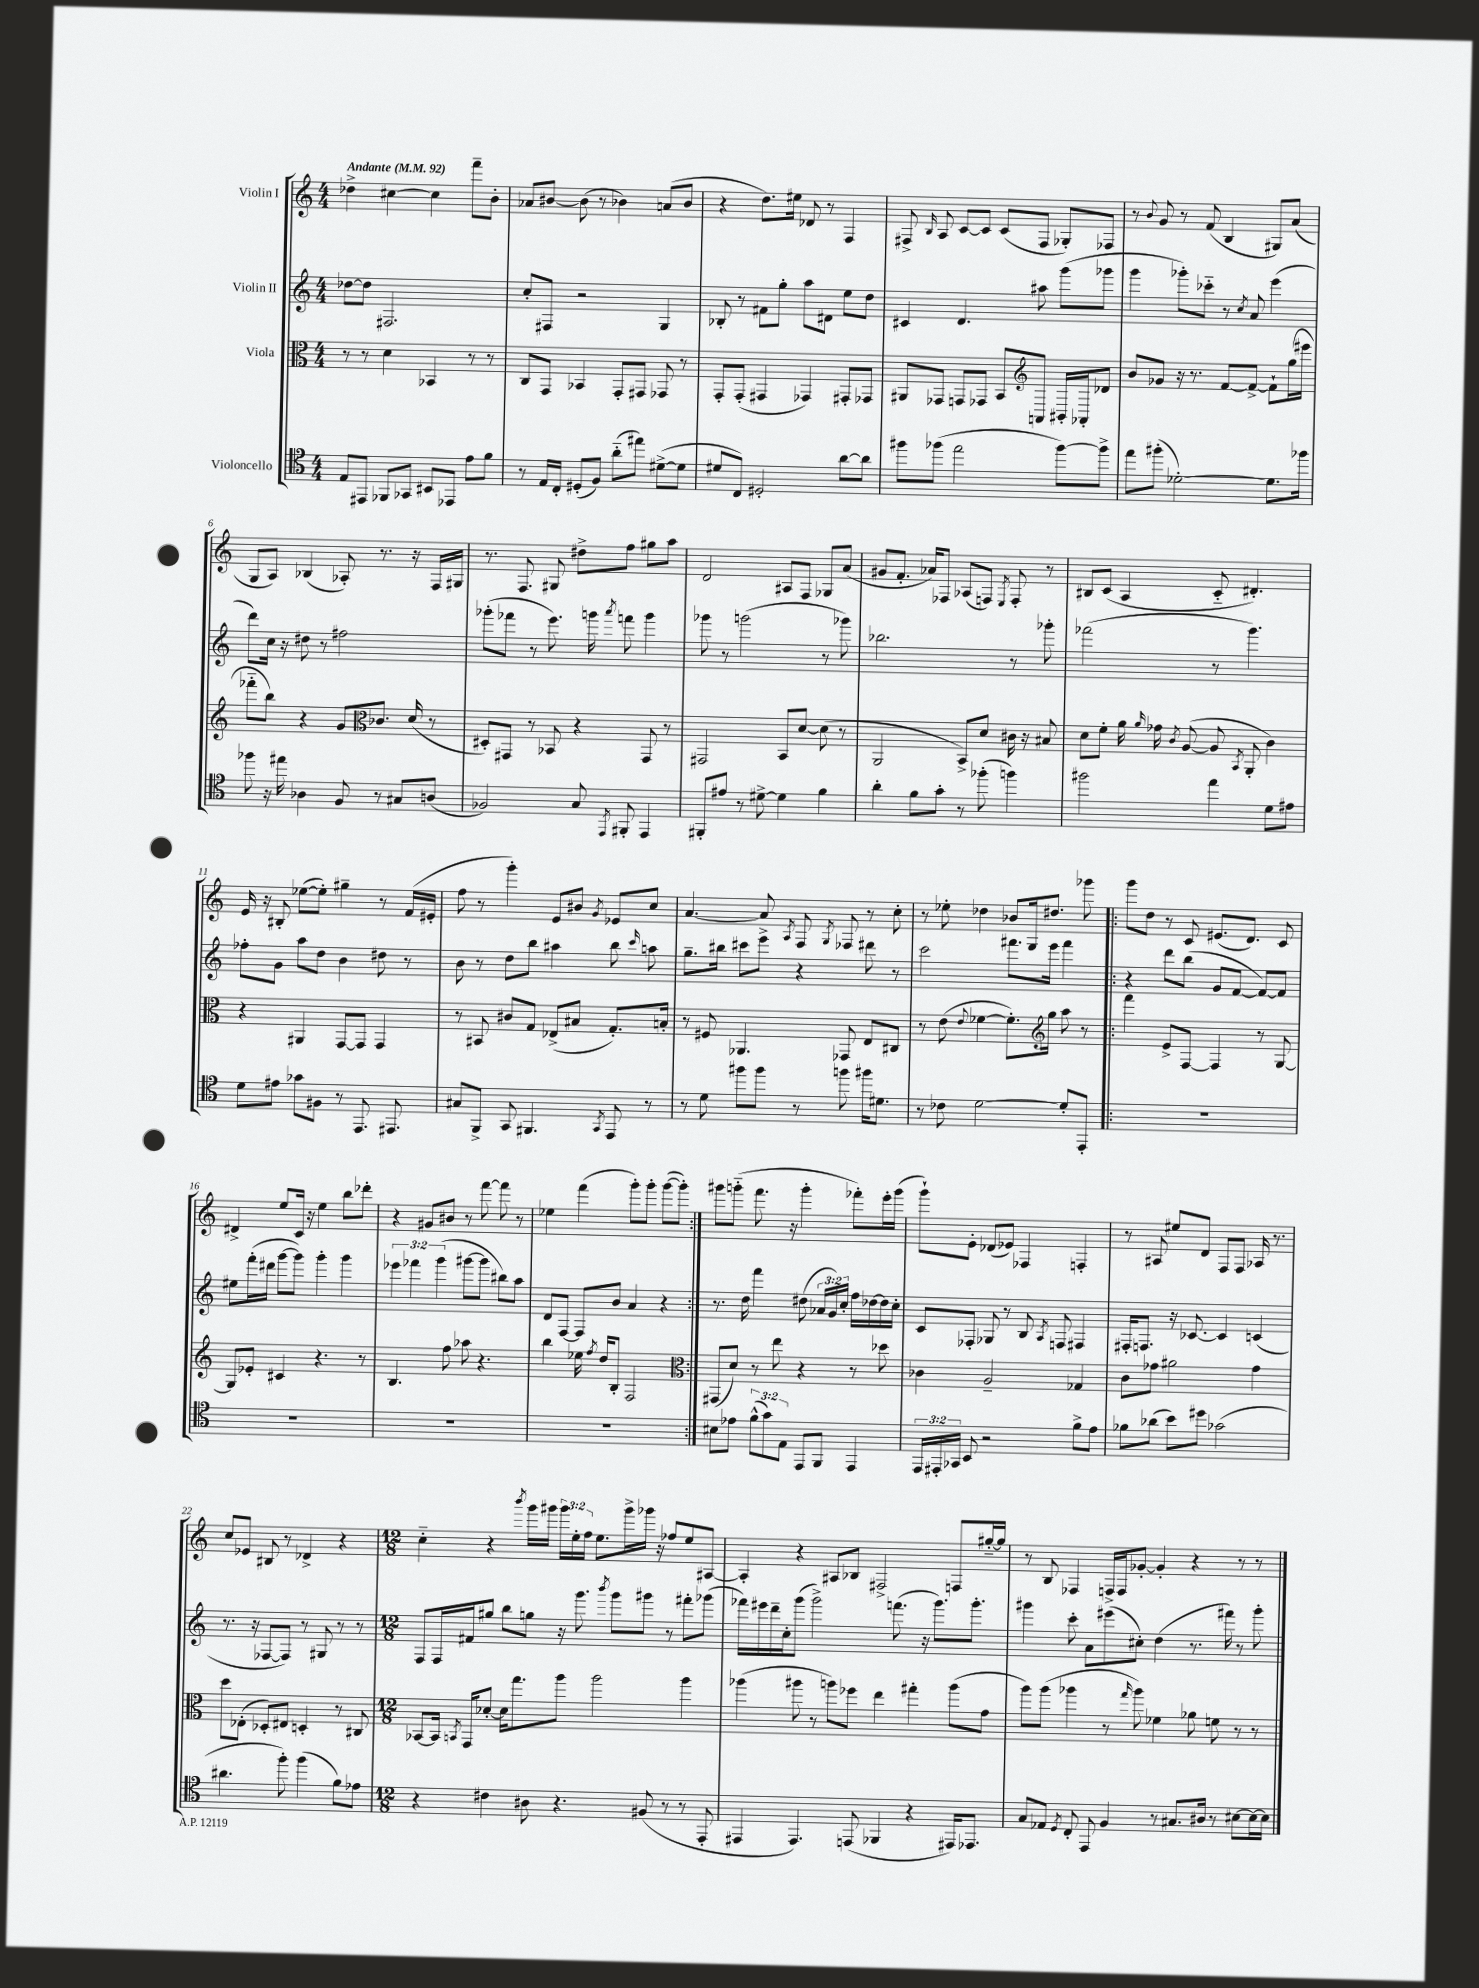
<<
\new StaffGroup <<
\new Staff = "s0" \with { instrumentName = "Violin I" } {
    \clef treble \key c \major \numericTimeSignature \time 4/4 \override Staff.TupletNumber.text = #tuplet-number::calc-fraction-text \tempo "Andante" 4 = 92
    \autoBeamOff des''4-> cis''4~ cis''4 f'''8[-- b'8]-. |
    aes'8[ bis'8]~ bis'8( r8 bes'4) a'8[( bes'8] |
    r4 d''8.[) eis''16] des'8 r8 f4 |
    fis8-> \grace { b16 } a8 c'8[~ c'8] c'8[( fis8] ges8[-.) fes8] |
    r8 \appoggiatura { b'8 } g'8 r8 f'8( b4 gis8[) a'8]( |
    g8[ a8]) bes4( aes8-.) r8. r16 f16[ gis16] |
    r8. f8. gis8 dis''8[-> f''8] gis''8[ a''8] |
    d'2 ais8[ f8] ges8[ a'8]( |
    gis'8[ f'8.]-. aes'16[) fes8] aes8[( f8]) \acciaccatura { e8 } f8-. r8 |
    bis8[ c'8]( a4 c'8-_ dis'4.-.) |
    e'16 r16 bis8-. ees''8[~( ees''8]-.) gis''4-- r8 f'16[( eis'16]-. |
    f''8 r8 g'''4-.) e'8[ bis'8] \acciaccatura { g'8 } ees'8[ c''8] |
    a'4.~ a'8 \acciaccatura { a8 } f8 \acciaccatura { g8 } fes8 r8 c''8-. |
    r8 ees''8-. des''4 bes'8[ g16 dis''8.] ges'''8 |
    \repeat volta 2 { g'''8[ d''8] r8 c'8 eis'8.[( d'8.]) c'8 |
    dis'4-> e''8[ c'16] r16 e''4 b''8[ des'''8]-. |
    r4 gis'8[ bis'8] r8 f'''8~ f'''8 r8 |
    ees''4 f'''4( g'''8[-.) g'''8]-. g'''8[~( g'''8]-.) | }
    gis'''8[ g'''8]-_( f'''8. r16 g'''4-. fes'''8[-.) e'''16-. g'''16]( |
    g'''8[-!) e'8]-. des'8[( ees'8]) fes4 f4-. |
    r8 ais8 eis''8[ d'8] f8[ f8] aes16 r8. |
    c''8[ ees'8] bis8 r8 des'4-> r4 |
    \numericTimeSignature \time 12/8 c''4-_ r4 \acciaccatura { b'''8 } g'''16[ gis'''16] \tuplet 3/2 { gis'''16[ e''16-. f''16] } e''8.[ gis'''16-> ges'''16] r16 fes''8[ e''8 ais8]~ |
    ais4-. r4 ais8[ bes8] fis2-> f8[ gis''16~-_ gis''16] |
    r8 b8 fes4 f16[-> f16 ges'8]~-. ges'4-. r4 r8 r8 \bar "|." |
}
\new Staff = "s1" \with { instrumentName = "Violin II" } {
    \clef treble \key c \major \numericTimeSignature \time 4/4 \override Staff.TupletNumber.text = #tuplet-number::calc-fraction-text
    \autoBeamOff des''8[~ des''8] fis2. |
    c''8[-. fis8] r2 g4 |
    bes8-. r8 fis'8[ g''8]-. a''8[ dis'8] e''8[ d''8] |
    cis'4 d'4. ais''8 g'''8[( ges'''8] |
    g'''4 ges'''8[-.) ces'''8]-_ r8 \acciaccatura { c''8 } a'8 e'''4( |
    d'''8[) c''16] r16 dis''8 r8 fis''2 |
    ges'''8[-.( fes'''8] r8 e'''8.) g'''16 \acciaccatura { a'''8 } f'''8 g'''4 |
    ges'''8 r8 g'''2( r8 ges'''8) |
    bes''2. r8 ges'''8-. |
    fes'''2( r8 g'''4.) |
    fes''8[-. g'8] a''8[ d''8] b'4 dis''8 r8 |
    b'8 r8 d''8[ b''8] ais''4 b''8 \grace { c'''16 } a''8 |
    g''8.[-- bis''16] cis'''8[ e'''8]-> r4 dis'''8 r8 |
    c'''2 fis'''8.[ e'''16] fis'''4 |
    \repeat volta 2 { r4 d'''8[ b''8]( g'8[ f'8]~ f'8[~) f'8] |
    eis''8[ f'''16-.( dis'''16] g'''8[~ g'''8]) g'''4-. g'''4 |
    \tuplet 3/2 { ees'''4 fes'''4 g'''4( } gis'''8[~ gis'''8] bis''8[) a''8] |
    d'8[ f8]~ f8[ b'8] a'4 r4 | }
    r8. d''16 f'''4 dis''8( \tuplet 3/2 { aes'16[ g'16) c''16]-. } f''16[ des''16~ des''16 c''16]-. |
    c'8[ fes8]-. ges8 r8 b8 \acciaccatura { a8 } f8 fis4 |
    fis16[-. f8.] r16 ces'8.~ ces'4 c'4( |
    r8. r16 fes8[~ fes8]) r8 gis8 r8 r8 |
    \numericTimeSignature \time 12/8 f8[ f16 fis'16 gis''8] b''8[ g''8] r16 g'''8. \acciaccatura { b'''8 } g'''8[ gis'''8] r8 fis'''8[-. ges'''8]( |
    fes'''16[) eis'''16 d'''16-- c''16-. g'''8]( g'''2->) f'''8.( r16 g'''8.[) g'''8.]-. |
    gis'''4 c'''8-. a'8[ eis'''8( cis''8]-.) d''4( r8. fis'''16) r8 gis'''8-. \bar "|." |
}
\new Staff = "s2" \with { instrumentName = "Viola" } {
    \clef alto \key c \major \numericTimeSignature \time 4/4
    \autoBeamOff r8 r8 d'4 bes,4 r8 r8 |
    c8[ g,8] bes,4 g,8[-. gis,8] ges,8 r8 |
    g,8[-. g,8]-.( gis,4 ges,4) gis,8[-. ges,8] |
    ais,8[ ges,8] g,8[ ges,8] b,8[ a,8] bis,16[-. aes,16-. des'8] |
    \clef treble b'8[ ges'8] r16 r8. f'8[~ f'8]~-> f'8[-! g''16( eis'''16] |
    fes'''8[-_ b''8]) r4 g'8[ ces'8.] d'16( r8 |
    \clef alto dis8[-.) gis,8] r8 bes,8 r4 gis,8 r8 |
    gis,2 b,8[ d'8]~ d'8( r8 |
    a,2 b,8[->) d'8] cis'16 r16 bis8 |
    d'8[ f'8]-. a'16 \grace { a'16 } ges'16 \acciaccatura { c'8 } a8~( a8 \acciaccatura { b,8 } a,8-. c'4) |
    r4 ais,4 g,8[~ g,8] g,4 |
    r8 bis,8 cis'8[ g8] ees8[->( bis8] g8.[-.) b16]-. |
    r8 fis8 aes,4. ges,8 e8[ cis8] |
    r8 e'8( \appoggiatura { e'8 } fes'4~ fes'8.[-.) g''16] a''8 r8 |
    \repeat volta 2 { \clef treble f'''4 e'8[-> f8]~ f4 r8 g8~ |
    g8[ ees'8]-. cis'4 r4. r8 |
    b4. f''8 aes''8 r4. |
    b''4 ees''16 \acciaccatura { f''8 } d''16[ b8]-. f2 | }
    \clef alto gis,8[( d'8]) r8 e''8 r4 r8 des''8 |
    ces'4 a2-- ges4 |
    c'8[ ges'8] ais'2 ges'4 |
    d''8[ ees8]-.( des8[-.) eis8] d4-. r8 cis8 |
    \numericTimeSignature \time 12/8 bes,8[~ bes,16] \acciaccatura { b,8 } g,16[ des'8]~-. des'16[ g''8. a''8] a''2 a''4 |
    aes''4( ais''8 r8 a''8[) fes''8] e''4 gis''4-. a''8[( g'8] |
    a''8[) a''8]( aes''4 r8 \grace { g''16 } aes''8) fes'4 aes'8 f'8 r8 r8 \bar "|." |
}
\new Staff = "s3" \with { instrumentName = "Violoncello" } {
    \clef tenor \key c \major \numericTimeSignature \time 4/4 \override Staff.TupletNumber.text = #tuplet-number::calc-fraction-text
    \autoBeamOff e8[ eis,8] fes,8[ ges,8] bis,8[ ees,8] e'8[ f'8] |
    r8 e16[ c16]-. dis8[-.( f8]) a'8[-_( eis''8]) dis'8[~->( dis'8] |
    dis'8[ c8]) dis2-. a'8[~ a'8] |
    fis''8[ fes''8]( e''2 fes''8[~) fes''8]-> |
    e''8[ fis''8]-.( des'2~-.) des'8.[ fes''16] |
    fes''8 r16 eis''16 aes4 f8 r8 gis8[ a8]( |
    fes2) g8 \acciaccatura { e,8 } fis,8-. e,4 |
    fis,8[-. eis'8] r8 dis'8~-> dis'4 f'4 |
    a'4-. f'8[ g'8]-. r8 fes''8-.( f''4) |
    fis''2 e''4 d'8[ eis'8] |
    d'8[ eis'8] ges'8[ fis8] r8 e,8. eis,8. |
    gis8[ f,8]-> g,8 fis,4. \acciaccatura { g,8 } e,8 r8 |
    r8 d'8 fis''8[ fis''8] r8 f''8 fis''16[ dis'8.] |
    r8 ces'8 d'2~ d'8[-. e,8]-. |
    \repeat volta 2 { R1 |
    R1 |
    R1 |
    R1 | }
    bis8[ ees'8] \tuplet 3/2 { f'8[-^( g'8) e8] } e,8[ f,8] e,4 |
    \tuplet 3/2 { e,16[ eis,16-. ges,16] } b,8 r2 f'8[-> e'8] |
    fes'8[ aes'8]( b'8[) dis''8] ges'2( |
    ais'4. f''8-.) f''4( f'8[) ees'8] |
    \numericTimeSignature \time 12/8 r4 cis'4 ais8 r4. fis8( r8 r8 e,8-. |
    eis,4 eis,4.) e,8( fes,4 r4 eis,16[) ees,8.] |
    g8[ ees8] \acciaccatura { d8 } c8-. e,8 f4 r8 gis8.[ ais16] r8 bis8[~ bis16~ bis16] \bar "|." |
}
>>
>>
